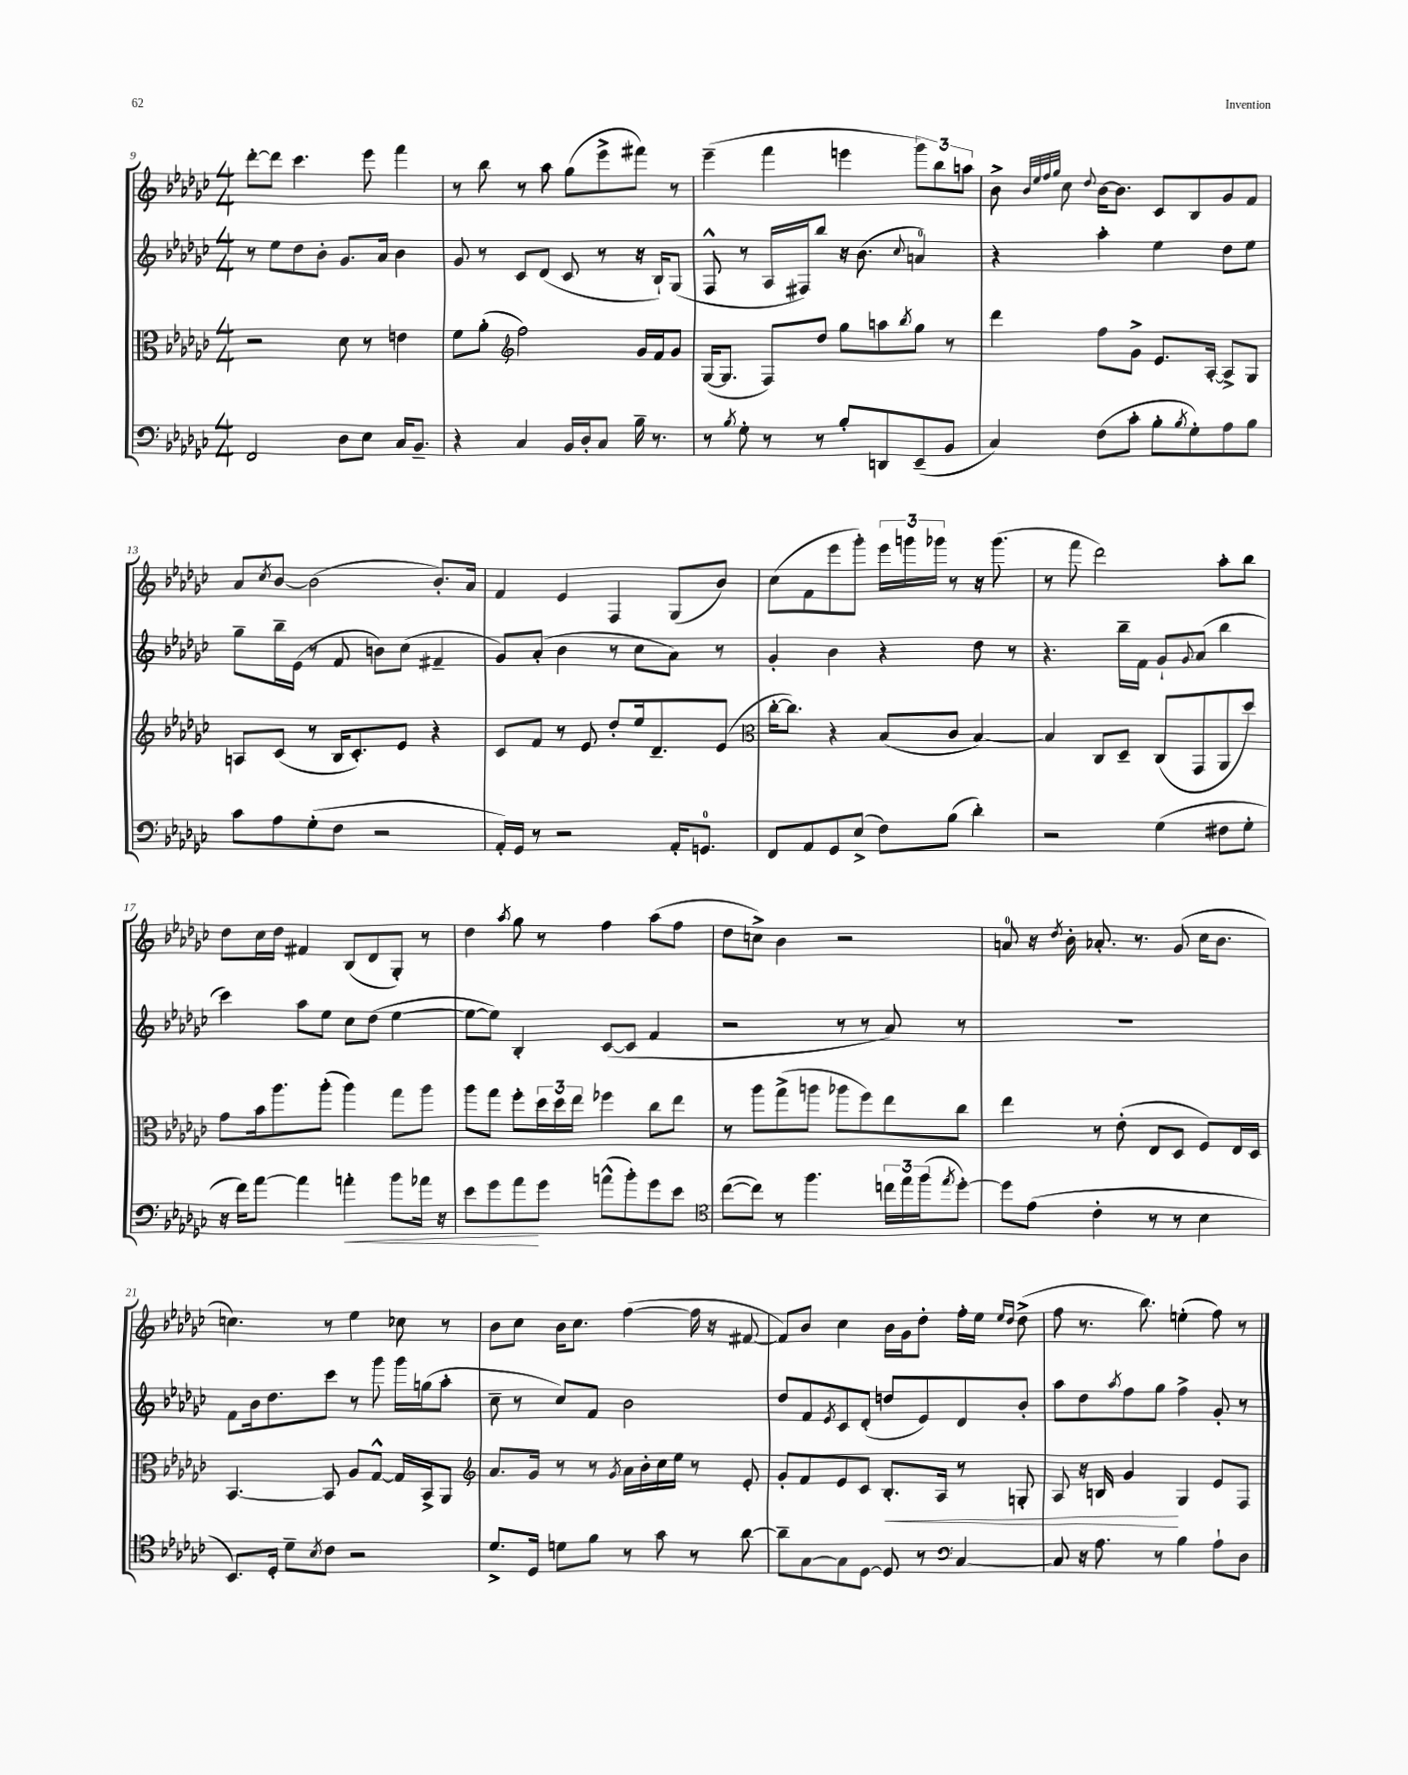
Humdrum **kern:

**kern	**dynam	**kern	**dynam	**kern	**kern
*part4	*part4	*part3	*part3	*part2	*part1
*staff4	*staff4	*staff3	*staff3	*staff2	*staff1
*clefF4	*	*clefC3	*	*clefG2	*clefG2
*k[b-e-a-d-g-c-]	*	*k[b-e-a-d-g-c-]	*	*k[b-e-a-d-g-c-]	*k[b-e-a-d-g-c-]
*M4/4	*	*M4/4	*	*M4/4	*M4/4
=9	=9	=9	=9	=9	=9
2FF/	.	2r	.	8r	[8ddd-'\L
.	.	.	.	8ee-\L	8ddd-\J]
.	.	.	.	8dd-\	4.ccc-\
.	.	.	.	8b-'\J	.
8D-\L	.	8d-\	.	8.g-/L	.
8E-\J	.	8r	.	.	8eee-\
.	.	.	.	16a-/Jk	.
16C-/KL	.	4en\	.	4b-\	4fff\
8.BB-~/J	.	.	.	.	.
=10	=10	=10	=10	=10	=10
4r	.	8f\L	.	8g-/	8r
.	.	(8a-'\J	.	8r	8bb-\
*	*	*clefG2	*	*	*
4C-/	.	2ff\)	.	8c-/L	8r
.	.	.	.	(8d-/J	8aa-\
16BB-/LL	.	.	.	8c-/	(8gg-\L
16D-'/J	.	.	.	.	.
8C-/J	.	.	.	8r	8eee-^\
16B-~\	.	16g-/LL	.	16r	8fff#X\J)
8.r	.	16f/J	.	16B-`/KL)	.
.	.	8g-/J	.	(8G-/J	8r
=11	=11	=11	=11	=11	=11
8r	.	([16G-/KL	.	8F^^/	(4eee-~\
.	.	8.G-/J]	.	.	.
8qB-/	.	.	.	.	.
8G-'\	.	.	.	8r	.
8r	.	8F/L)	.	16A-/LL	4fff\
.	.	.	.	16F#X/J)	.
8r	.	8dd-/J	.	8bb-/J	.
8B-'/L	.	8gg-\L	.	16r	4eeen\
.	.	.	.	(8.b-\	.
8DDn/	.	8aan\	.	.	.
.	.	8qbb-/	.	8qqcc-/	.
(8EE-~/	.	8gg-\J	.	4an/)	12ggg-\L)
.	.	.	.	.	12bb-\
8BB-/J	.	8r	.	.	.
.	.	.	.	.	12aan\J
=12	=12	=12	=12	=12	=12
4C-/)	.	4ddd-\	.	4r	8b-^\
.	.	.	.	.	32qqb-/LLL
.	.	.	.	.	32qqee-/
.	.	.	.	.	32qqff/
.	.	.	.	.	32qqgg-/JJJ
.	.	.	.	.	8cc-\
.	.	.	.	.	8qqdd-/
(8F\L	.	8ff\L	.	4aa-'\	[16b-\KL
.	.	.	.	.	8.b-\J]
8c-'\J	.	8g-^\J	.	.	.
8B-'\L	.	8.e-/L	.	4ee-\	8c-/L
8qB-/	.	.	.	.	.
8G-'\)	.	.	.	.	8B-/
.	.	[16A-'/Jk	.	.	.
8A-\	.	8A-^/L]	.	8dd-\L	8g-/
8B-\J	.	8G-/J	.	8ee-\J	8f/J
!!LO:LB:g=z
=13	=13	=13	=13	=13	=13
8c-\L	.	8An/L	.	8gg-~\L	8a-/L
.	.	.	.	.	8qcc-/
8A-\	.	(8c-/J	.	16bb-~\L	[8b-/J
.	.	.	.	(16e-\JJ	.
(8G-'\	.	8r	.	8r	(2b-\]
8F\J	.	16B-/KL	.	8f/	.
.	.	8.c-'/)	.	.	.
2r	.	.	.	8bn\L)	.
.	.	8e-/J	.	(8cc-\J	.
.	.	4r	.	4f#X~/	8.b-'/L)
.	.	.	.	.	16a-/Jk
=14	=14	=14	=14	=14	=14
16AA-'/LL)	.	8c-/L	.	8g-/L)	4f/
16GG-/JJ	.	.	.	.	.
8r	.	8f/J	.	(8a-'/J	.
2r	.	8r	.	4b-\	4e-/
.	.	8e-/	.	.	.
.	.	8dd-'/L	.	8r	4F/
.	.	16ee-/k	.	8cc-\L	.
.	.	8.d-~/	.	.	.
16AA-'/KL	.	.	.	8a-\J)	(8G-/L
8.GGn/J	.	.	.	.	.
.	.	(8e-/J	.	8r	8b-/J)
=15	=15	=15	=15	=15	=15
*	*	*clefC3	*	*	*
8FF/L	.	[16cc-'\KL	.	4g-'/	(8cc-\L
.	.	8.cc-\J])	.	.	.
8AA-/	.	.	.	.	8f\
8GG-/	.	4r	.	4b-\	8eee-\
(8E-^/J	.	.	.	.	8ggg-'\J)
8F\L)	.	(8B-/L	.	4r	24eee-\LL
.	.	.	.	.	24gggn\
.	.	.	.	.	24ggg-X\JJ
(8B-\J	.	8c-/J	.	.	8r
4d-'\)	.	[4B-/)	.	8dd-\	16r
.	.	.	.	.	(8.ggg-\
.	.	.	.	8r	.
=16	=16	=16	=16	=16	=16
2r	.	4B-/]	.	4.r	8r
.	.	.	.	.	8fff\
.	.	8C-/L	.	.	2ddd-\)
.	.	8D-~/J	.	16bb-~\LL	.
.	.	.	.	16f\JJ	.
(4G-\	.	(8C-/L	.	8g-`/L	.
.	.	.	.	8qqg-/	.
.	.	8GG-/	.	(8a-/J	.
8F#X\L	.	8AA-/	.	4bb-\	8aa-'\L
8G-'\J	.	8dd-/J)	.	.	8bb-\J
!!LO:LB:g=z
=17	=17	=17	=17	=17	=17
16r	.	8g-\L	.	4ccc-\)	8dd-\L
16f\KL)	.	.	.	.	.
[8a-\J	.	16b-\k	.	.	16cc-\L
.	.	8.aa-\	.	.	16dd-\JJ
4a-\]	.	.	.	8aa-\L	4f#X/
.	.	(8aa-'\J	.	8ee-\J	.
!	!LO:HP:b	!	!	!	!
4an'\	<	4aa-\)	.	8cc-\L	(8B-/L
.	.	.	.	(8dd-\J	8d-/
8b-\L	.	8gg-\L	.	[4ee-\	8G-'/J)
16a-X\Jk	.	8aa-\J	.	.	8r
16r	.	.	.	.	.
=18	=18	=18	=18	=18	=18
8e-\L	.	8aa-\L	.	8ee-\L_	4dd-\
8g-\	.	8gg-\J	.	8ee-\J])	.
.	.	.	.	.	8qaa-/
8a-\	.	8ff'\L	.	4B-'/	8gg-\
8g-\J	[	24dd-\L	.	.	8r
.	.	24dd-\	.	.	.
.	.	24ee-\JJ	.	.	.
(8an^^\L	.	4ff-X\	.	([8c-/L	4ff\
8b-'\)	.	.	.	8c-/J]	.
8g-\	.	8cc-\L	.	4f/	(8aa-\L
8e-\J	.	8ee-\J	.	.	8ff\J
=19	=19	=19	=19	=19	=19
*clefC4	*	*	*	*	*
([8cc-\L	.	8r	.	2r	8dd-\L
8cc-\J])	.	8aa-\L	.	.	8ccn^\J)
8r	.	(8gg-^\	.	.	4b-\
4.ff\	.	8aan\J	.	.	.
.	.	8aa-X\L	.	8r	2r
.	.	8ff\)	.	8r	.
24ccn\LL	.	8ee-\	.	8a-/)	.
24ee-\	.	.	.	.	.
(24ff\J	.	.	.	.	.
8qee-/	.	.	.	.	.
[8dd-'\J)	.	8cc-\J	.	8r	.
=20	=20	=20	=20	=20	=20
8dd-\L]	.	4ee-\	.	1r	8an/
(8e-\J	.	.	.	.	16r
.	.	.	.	.	8qdd-/
.	.	.	.	.	16b-'\
4c-'\	.	8r	.	.	8.a-X'/
.	.	(8e-'\	.	.	.
.	.	.	.	.	8.r
8r	.	8E-/L	.	.	.
8r	.	8D-/J	.	.	(8g-/
4B-\	.	8F/L)	.	.	16cc-\KL
.	.	.	.	.	8.b-\J
.	.	16E-/L	.	.	.
.	.	16D-/JJ	.	.	.
!!LO:LB:g=z
=21	=21	=21	=21	=21	=21
8.BB-/L)	.	[4.BB-/	.	8f\L	4.ccn\)
.	.	.	.	16b-\k	.
16D-'/Jk	.	.	.	8.dd-\	.
8d-~\L	.	.	.	.	.
8qB-/	.	.	.	.	.
8c-\J	.	8BB-/]	.	8ccc-\J	8r
2r	.	8A-/L	.	8r	4ee-\
.	.	[8G-^^/J	.	8ggg-\	.
.	.	16G-/LL]	.	16ggg-\LL	8cc-X\
.	.	16BB-^/J	.	(16ggn\J	.
.	.	8AA-/J	.	8aa-'\J	8r
=22	=22	=22	=22	=22	=22
*	*	*clefG2	*	*	*
8.d-^/L	.	8.a-/L	.	8cc-~\	8b-\L
.	.	.	.	8r	8cc-\J
16D-/Jk	.	16g-/Jk	.	.	.
8dn\L	.	8r	.	8cc-/L)	16b-\KL
.	.	.	.	.	8.cc-\J
8f\J	.	8r	.	8f/J	.
.	.	8qg-/	.	.	.
8r	.	16a-\LL	.	2b-\	([4ff\
.	.	16b-'\	.	.	.
8g-\	.	16cc-\	.	.	.
.	.	16ee-\JJ	.	.	.
8r	.	8r	.	.	16ff\]
.	.	.	.	.	16r
[8a-\	.	8e-'/	.	.	[8f#X/
=23	=23	=23	=23	=23	=23
8a-~\L]	.	8g-'/L	.	8dd-/L	8f#/L])
[8G-\	.	8f/	.	8f/	8b-/J
.	.	.	.	8qe-/	.
8G-\]	.	8e-/	.	8c-/	4cc-\
[8D-\J	.	8c-/J	.	(8d-'/J	.
!	!	!	!LO:HP:b	!	!
8D-/]	.	8.B-'/L	<	8ddn/L	16b-\LL
.	.	.	.	.	16g-\J
8r	.	.	.	8e-/)	8dd-'\J
.	.	16A-/Jk	.	.	.
*clefF4	*	*	*	*	*
[4C-/	.	8r	.	8d-/	16ff'\LL
.	.	.	.	.	16ee-\JJ
.	.	.	.	.	16qqee-/LL
.	.	.	.	.	16qqdd-/JJ
.	.	8Gn'/	.	8b-'/J	(8dd-^\
=24	=24	=24	=24	=24	=24
8C-/]	.	8A-/	.	8aa-\L	8ff\
16r	.	16r	.	8dd-\	8.r
8.A-\	.	16Bn/	.	.	.
.	.	.	.	8qaa-/	.
.	.	4g-/	.	8ff\	.
.	.	.	.	.	8.bb-\)
8r	.	.	.	8gg-\J	.
4B-\	.	4G-/	[	4ff^\	(4een'\
8A-`\L	.	8e-/L	.	8g-'/	8ff\)
8D-\J	.	8F/J	.	8r	8r
==	==	==	==	==	==
*-	*-	*-	*-	*-	*-
